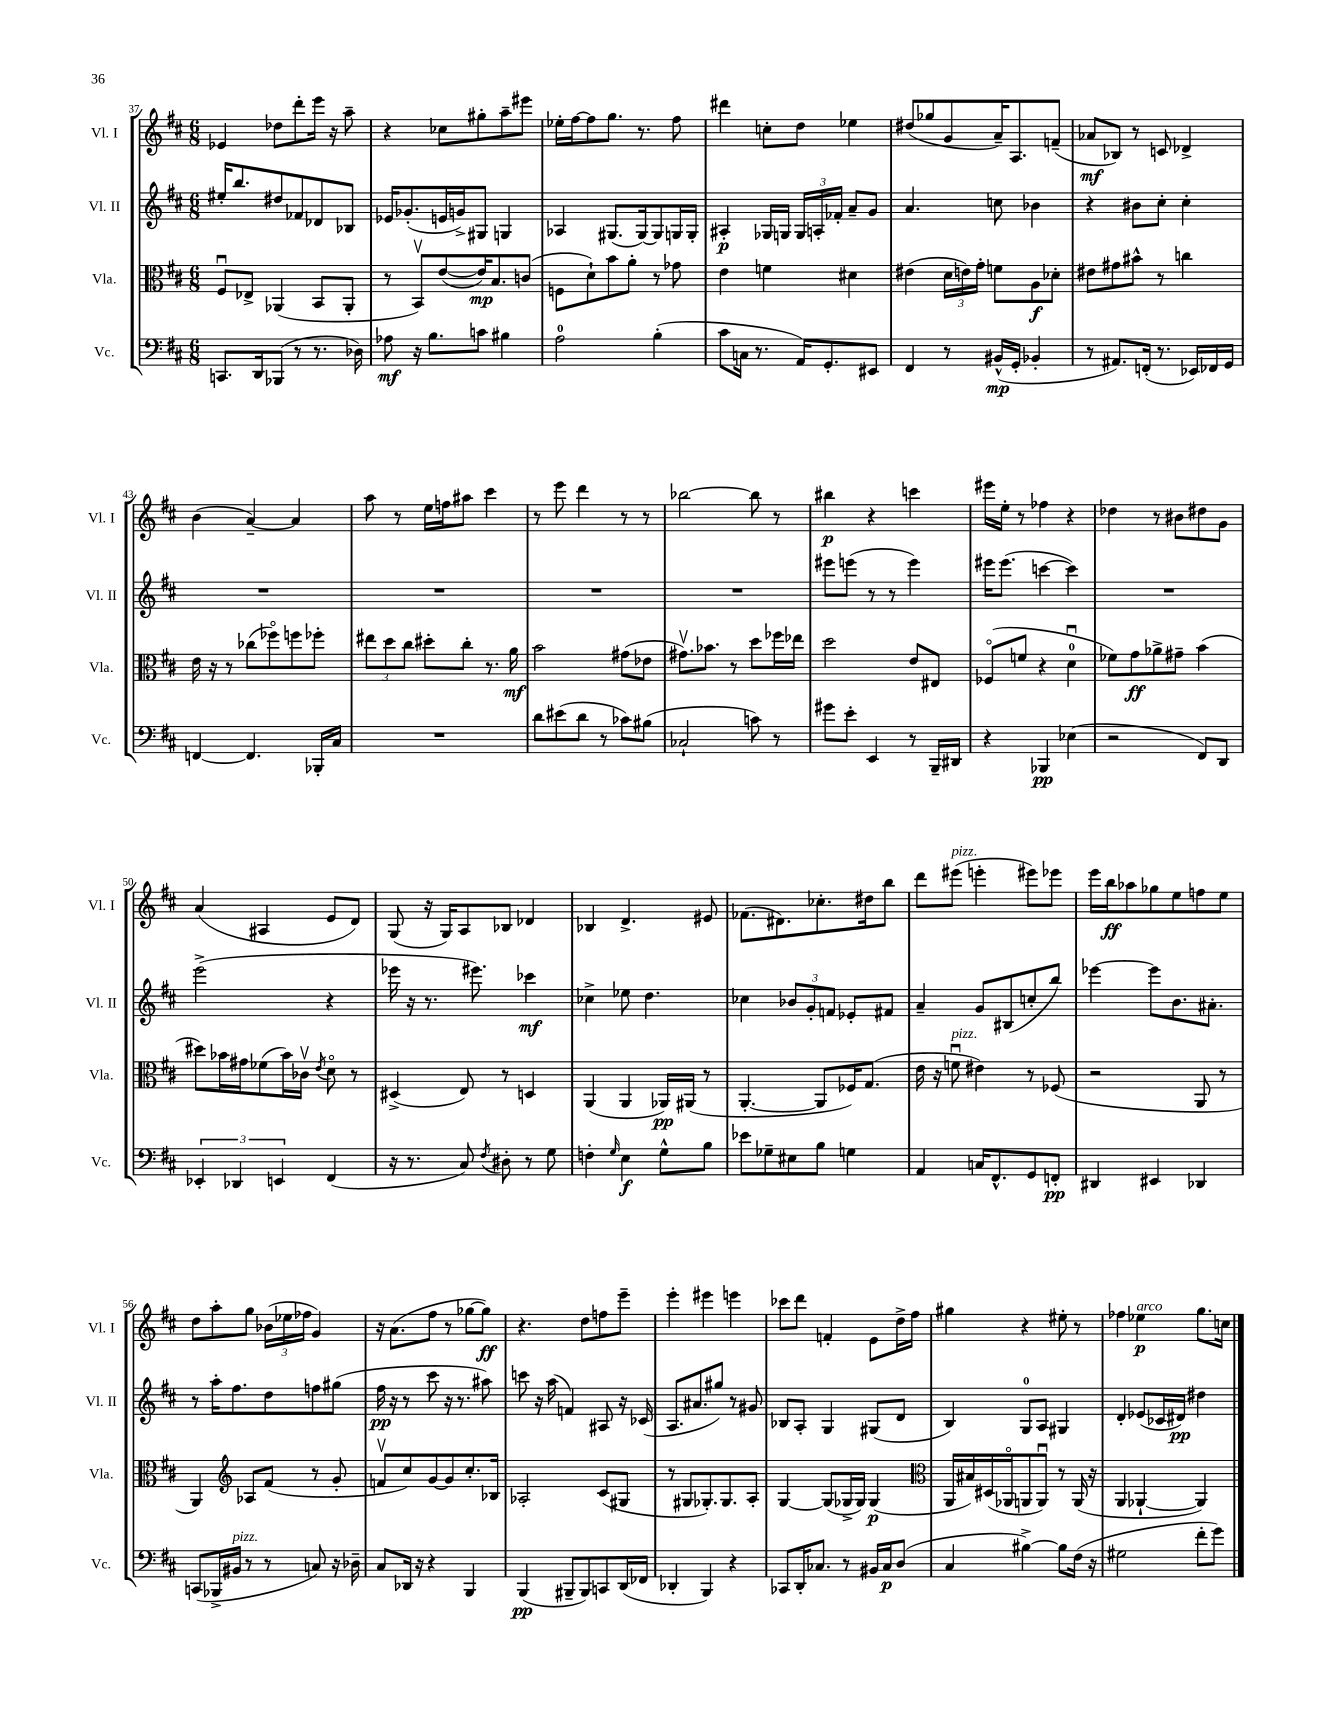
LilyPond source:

<<
\new StaffGroup <<
\new Staff = "s0" \with { instrumentName = "Vl. I" shortInstrumentName = "Vl. I" } {
    \clef treble \key d \major \numericTimeSignature \time 6/8
    \autoBeamOff ees'4 des''8[ d'''8-. e'''16] r16 a''8-- |
    r4 ces''8[ gis''8-. a''8-- eis'''8] |
    ees''16[-. fis''16~ fis''8 g''8.] r8. fis''8 |
    dis'''4 c''8[-. d''8] ees''4 |
    dis''8[( ges''8 g'8 a'16--) a8. f'8]--( |
    aes'8[\mf bes8]) r8 c'8 des'4-> |
    b'4( a'4~--) a'4 |
    a''8 r8 e''16[ f''16 ais''8] cis'''4 |
    r8 e'''8 d'''4 r8 r8 |
    bes''2~ bes''8 r8 |
    bis''4\p r4 c'''4 |
    eis'''16[ e''16]-. r8 fes''4 r4 |
    des''4 r8 bis'8[ dis''8 g'8] |
    a'4( ais4 e'8[ d'8]) |
    g8( r16 g16[) a8 bes8] des'4 |
    bes4 d'4.-> eis'8 |
    fes'8.[( dis'8.) ces''8.-. dis''16 b''8] |
    d'''8[ eis'''8]^\markup { \italic "pizz." }( e'''4-. eis'''8[) ees'''8] |
    e'''16[ b''16\ff aes''8 ges''8 e''8 f''8 e''8] |
    d''8[ a''8-. g''8] \tuplet 3/2 { bes'16[( ees''16 fes''16] } g'4) |
    r16 a'8.[( fis''8] r8 ges''8[~ ges''8]\ff) |
    r4. d''8[ f''8 e'''8]-- |
    e'''4-. eis'''4 e'''4 |
    ces'''8[ d'''8] f'4-. e'8[ d''16-> fis''16] |
    gis''4 r4 eis''8-. r8 |
    fes''4 ees''4\p^\markup { \italic "arco" } g''8.[ c''16] \bar "|." |
}
\new Staff = "s1" \with { instrumentName = "Vl. II" shortInstrumentName = "Vl. II" } {
    \clef treble \key d \major \numericTimeSignature \time 6/8
    \autoBeamOff eis''16[-. b''8. dis''8 fes'8 des'8 bes8] |
    ees'16[ ges'8.-.( e'16 g'16->) gis8] g4 |
    aes4 gis8.[( gis16~) gis8 g16 g16]-. |
    ais4-.\p ges16[ g16] \tuplet 3/2 { g16[ a16-. fes'16]-. } a'8[-- g'8] |
    a'4. c''8 bes'4 |
    r4 bis'8[ cis''8]-. cis''4-. |
    R2. |
    R2. |
    R2. |
    R2. |
    eis'''8[ e'''8]( r8 r8 e'''4) |
    eis'''16[ eis'''8.]( c'''4~ c'''4) |
    R2. |
    e'''2->( r4 |
    ees'''16 r16 r8. eis'''8.) ces'''4\mf |
    ces''4-> ees''8 d''4. |
    ces''4 \tuplet 3/2 { bes'8[ g'8-. f'8] } ees'8[-. fis'8] |
    a'4-- g'8[ bis8( c''8-. b''8]) |
    ees'''4~ ees'''8[ b'8. ais'8.]-. |
    r8 a''16[-. fis''8. d''8 f''8 gis''8]( |
    fis''16\pp r16 r8 cis'''8 r16 r8. ais''8) |
    c'''8 r16 a''16( f'4) ais8 r16 ces'16( |
    a8.[ ais'8. gis''8]) r8 gis'8 |
    bes8[ a8]-. g4 gis8[( d'8] |
    b4) g8[-0 a8] gis4 |
    d'4-. ees'8[( ces'16 dis'16]\pp) dis''4 \bar "|." |
}
\new Staff = "s2" \with { instrumentName = "Vla." shortInstrumentName = "Vla." } {
    \clef alto \key d \major \numericTimeSignature \time 6/8
    \autoBeamOff fis8[\downbow ees8]-> aes,4( b,8[ aes,8]-. |
    r8 b,8[\upbow) e'8~( e'16\mp) b8. c'8]( |
    f8[ d'8-!) b'8 a'8]-. r8 ges'8 |
    e'4 f'4 dis'4 |
    eis'4( \tuplet 3/2 { d'16[ e'16) g'16]-. } f'8[ a8\f des'8]-. |
    eis'8[ gis'8 bis'8]-^ r8 c''4 |
    e'16 r16 r8 ces''8[( fes''8\flageolet) f''8 fes''8]-. |
    \tuplet 3/2 { eis''8[ d''8 cis''8] } dis''8[-. cis''8]-. r8. a'16\mf |
    b'2 gis'8[( ees'8] |
    gis'8.[\upbow) bes'8.] r8 d''8[ fes''16 ees''16] |
    d''2 e'8[ eis8] |
    fes8[\flageolet( f'8] r4 d'4-0\downbow |
    fes'8[) g'8\ff aes'8-> gis'8]-- b'4( |
    dis''8[) bes'16 gis'16 fes'8( bes'16) ces'16]\upbow \acciaccatura { e'8 } d'8\flageolet r8 |
    dis4->( e8) r8 d4 |
    a,4( a,4 aes,16[\pp) ais,16]( r8 |
    a,4.~-. a,8[ fes16) g8.]( |
    e'16 r16 f'8\downbow^\markup { \italic "pizz." } eis'4) r8 fes8( |
    r2 a,8 r8 |
    a,4) \clef treble aes8[ fis'8]( r8 g'8-. |
    f'8[\upbow cis''8) g'8~ g'8 cis''8.-. bes16] |
    aes2-. cis'8[( gis8] |
    r8 gis8[ ges8.-.) ges8. a8]-. |
    g4~ g8[( ges16-> ges16]) ges4\p( |
    \clef alto a,16[ bis16) dis16( aes,16\flageolet a,8 a,8]\downbow) r8 a,16( r16 |
    a,4 aes,4~-! aes,4) \bar "|." |
}
\new Staff = "s3" \with { instrumentName = "Vc." shortInstrumentName = "Vc." } {
    \clef bass \key d \major \numericTimeSignature \time 6/8
    \autoBeamOff c,8.[ d,16 bes,,8]( r8 r8. des16) |
    aes8\mf r16 b8.[ c'8] bis4 |
    a2-0 b4-.( |
    cis'8[ c16] r8. a,16[) g,8.-. eis,8] |
    fis,4 r8 bis,16[-^\mp( g,16]-. bes,4-. |
    r8 ais,8.[) f,16]-.( r8. ees,16[) fes,16 g,16] |
    f,4~ f,4. bes,,16[-. cis16] |
    R2. |
    d'8[ eis'8( d'8] r8 ces'8[) bis8]( |
    ces2-! c'8) r8 |
    gis'8[ e'8]-. e,4 r8 b,,16[-- dis,16] |
    r4 bes,,4\pp ees4( |
    r2 fis,8[) d,8] |
    \tuplet 3/2 { ees,4-. des,4 e,4 } fis,4( |
    r16 r8. cis8) \acciaccatura { fis8 } dis8-. r8 g8 |
    f4-. \grace { g16 } e4\f g8[-^ b8] |
    ees'8[ ges8-- eis8 b8] g4 |
    a,4 c16[ fis,8.-^ g,8 f,8]-.\pp |
    dis,4 eis,4 des,4 |
    c,8[( bes,,16-> bis,16]^\markup { \italic "pizz." } r8 r8 c8) r16 des16-- |
    cis8[ des,16] r16 r4 b,,4 |
    b,,4\pp( bis,,8[-- bis,,8) c,8 d,16( fes,16] |
    des,4-. b,,4) r4 |
    ces,8[ d,16-. ces8.] r8 bis,16[ ces16\p d8]( |
    cis4 bis4~->) bis8[ fis16]( r16 |
    gis2 fis'8[-. g'8]) \bar "|." |
}
>>
>>
\layout { \context { \Score currentBarNumber = #37 } }
